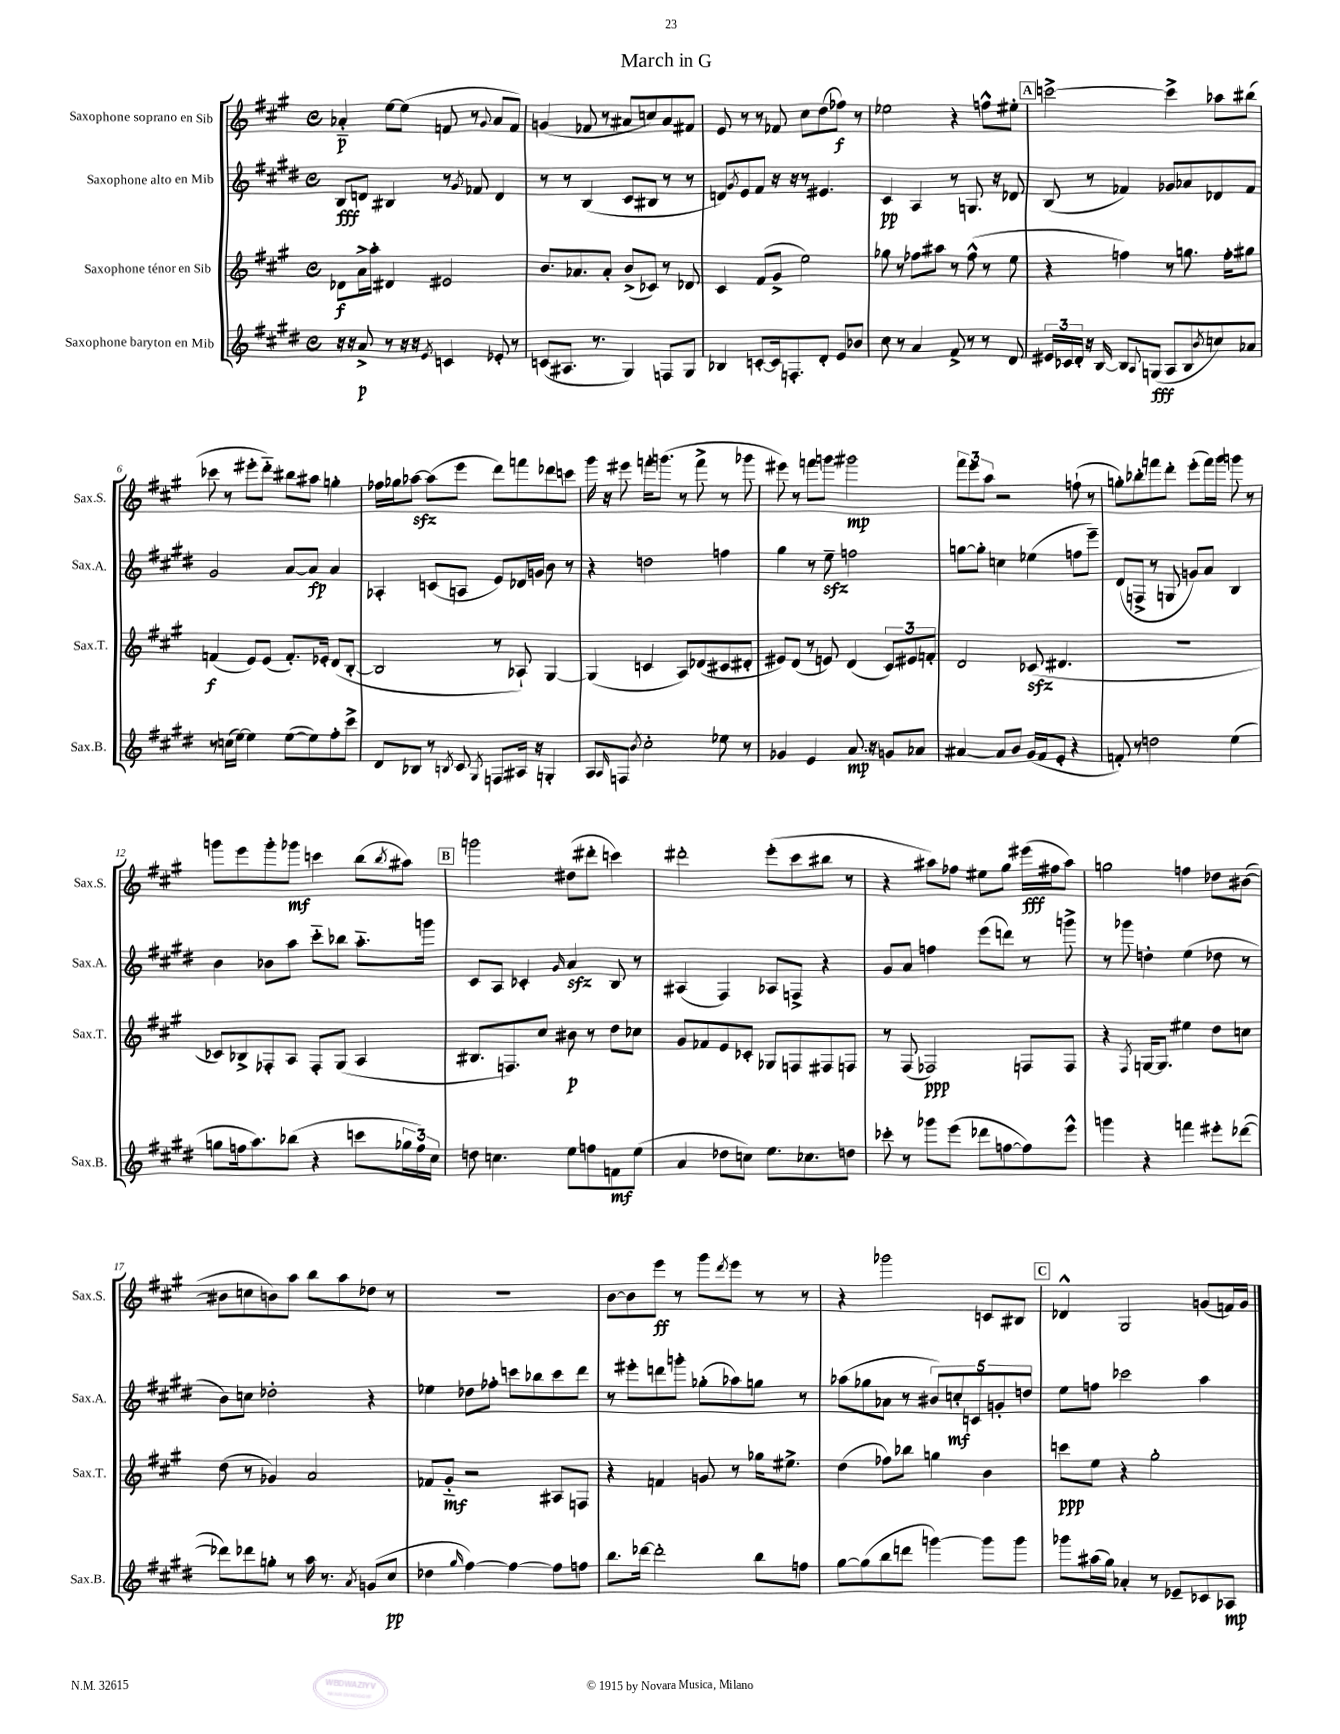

**kern	**dynam	**kern	**dynam	**kern	**dynam	**kern	**dynam
*part4	*part4	*part3	*part3	*part2	*part2	*part1	*part1
*staff4	*staff4	*staff3	*staff3	*staff2	*staff2	*staff1	*staff1
*I"Saxophone baryton en Mib	*	*I"Saxophone ténor en Sib	*	*I"Saxophone alto en Mib	*	*I"Saxophone soprano en Sib	*
*I'Sax.B.	*	*I'Sax.T.	*	*I'Sax.A.	*	*I'Sax.S.	*
*clefG2	*	*clefG2	*	*clefG2	*	*clefG2	*
*k[f#c#g#d#]	*	*k[f#c#g#]	*	*k[f#c#g#d#]	*	*k[f#c#g#]	*
*M4/4	*	*M4/4	*	*M4/4	*	*M4/4	*
*met(c)	*	*met(c)	*	*met(c)	*	*met(c)	*
=1	=1	=1	=1	=1	=1	=1	=1
16r	.	8d-X\L	f	8B/L	fff	4a-X/	p
16r	.	.	.	.	.	.	.
8a^/	p	16a^\L	.	8dn/J	.	.	.
.	.	16aa'\JJ	.	.	.	.	.
8r	.	4d#X/	.	4B#X/	.	[8ee\L	.
16r	.	.	.	.	.	(8ee\J]	.
16r	.	.	.	.	.	.	.
8qe/	.	.	.	.	.	.	.
4cn/	.	2e#X/	.	8r	.	8fn/	.
.	.	.	.	8qg#/	.	.	.
.	.	.	.	8f-X/	.	8r	.
.	.	.	.	.	.	8qqg#/	.
8e-X'/	.	.	.	4d/	.	8a-/L	.
8r	.	.	.	.	.	8f/J)	.
=2	=2	=2	=2	=2	=2	=2	=2
(8cn/L	.	8.b/L	.	8r	.	(4gn/	.
8.A#X/J	.	.	.	8r	.	.	.
.	.	8.a-X/	.	.	.	.	.
.	.	.	.	(4B/	.	8f-X/	.
8.r	.	.	.	.	.	.	.
.	.	8a-'/J	.	.	.	8r	.
4G#/)	.	(8b^/L	.	8c#/L	.	8a#X/L	.
.	.	8c-X/J)	.	8B#X/J	.	8ccn/)	.
8Fn/L	.	8r	.	8r	.	8a#/	.
8G#/J	.	8d-X/	.	8r	.	8f#X/J	.
=3	=3	=3	=3	=3	=3	=3	=3
4B-X/	.	4c#/	.	8dn/L)	.	8e/	.
.	.	.	.	8qg#/	.	.	.
.	.	.	.	8e/	.	8r	.
[8cn'/L	.	(8f#/L	.	8f#/J	.	8r	.
16c/k]	.	8g#^/J	.	16r	.	8f-X/	.
8.Fn'/	.	.	.	16r	.	.	.
.	.	2ee\)	.	8r	.	8cc#\L	.
8d#'/J	.	.	.	4.e#X/	.	(8dd\	.
8e/L	.	.	.	.	.	8ff-X\J)	f
8b-X/J	.	.	.	.	.	8r	.
=4	=4	=4	=4	=4	=4	=4	=4
8cc#\	.	8gg-X\	.	4c#/	pp	2ee-X\	.
8r	.	8r	.	.	.	.	.
4a/	.	8ff-X\L	.	4A/	.	.	.
.	.	8aa#X\J	.	.	.	.	.
8f#^/	.	8r	.	8r	.	4r	.
8r	.	(8ff-^^\	.	8.Gn/	.	.	.
8r	.	8r	.	.	.	8ffn^^\L	.
.	.	.	.	16r	.	.	.
8d#/	.	8ee\	.	8d-X/	.	8ee#X'\J	.
!!LO:REH:place=s1:t=A
=5	=5	=5	=5	=5	=5	=5	=5
24e#X/LL	.	4r	.	(8B/	.	[2cccn^\	.
24c-X/	.	.	.	.	.	.	.
24d#'/JJ	.	.	.	.	.	.	.
16r	.	.	.	8r	.	.	.
[16B/	.	.	.	.	.	.	.
8B/L]	.	4ffn\)	.	4f-X/)	.	.	.
8qqA/	.	.	.	.	.	.	.
(8Gn/J	fff	.	.	.	.	.	.
8A/L	.	8r	.	8g-X/L	.	4ccc^\]	.
8B/	.	8.ggn\	.	8a-X/	.	.	.
8qb/	.	.	.	.	.	.	.
8ccn/)	.	.	.	8d-X/	.	8aa-X\L	.
.	.	16ff'\KL	.	.	.	.	.
8a-X/J	.	8gg#X\J	.	8f-/J	.	(8bb#X\J	.
!!LO:LB:g=z
=6	=6	=6	=6	=6	=6	=6	=6
8r	.	(4fn/	f	2g#/	.	8ccc-X\	.
(16ccn\LL	.	.	.	.	.	8r	.
[16ee\JJ)	.	.	.	.	.	.	.
4ee\]	.	8e/L)	.	.	.	8eee#X'\L	.
.	.	(8e/J	.	.	.	8ddd\J)	.
([8ee\L	.	8.f'/L)	.	[8a/L	.	8bb#X\L	.
8ee\])	.	.	.	8a/J]	fp	8aa#X\J	.
.	.	16e-X'/Jk	.	.	.	.	.
8ff#'\	.	(8d/L	.	4a/	.	4ggn'\	.
8ccc#^\J	.	[8B'/J	.	.	.	.	.
=7	=7	=7	=7	=7	=7	=7	=7
8d#/L	.	2B/]	.	4A-X'/	.	16ff-X\LL	.
.	.	.	.	.	.	16gg-X\J	.
8B-X/J	.	.	.	.	.	[8aa-Xzz\J	.
8r	.	.	.	(8cn/L	.	(8aa-\L]	.
8qBn/	.	.	.	.	.	.	.
8c#/	.	.	.	8An/J	.	8eee\J	.
8qG#/	.	.	.	.	.	.	.
8Fn/L	.	8r	.	8e/L)	.	8ddd\L)	.
16A#X/Jk	.	8A-X`/)	.	16d-X/L	.	8fffn\	.
16r	.	.	.	16gn/JJ	.	.	.
4Gn'/	.	[4G#/	.	8b\	.	8ddd-X\	.
.	.	.	.	8r	.	8cccn\J	.
=8	=8	=8	=8	=8	=8	=8	=8
8A/L	.	(4G#/]	.	4r	.	16ggg#\	.
.	.	.	.	.	.	16r	.
16qqA/	.	.	.	.	.	.	.
8Fn/J	.	.	.	.	.	8eee#X\	.
8qb/	.	.	.	.	.	.	.
2cc#'\	.	4cn/	.	2ddn\	.	16fffn'\KL	.
.	.	.	.	.	.	(8.gggn\J	.
.	.	8A/L)	.	.	.	8r	.
.	.	(8d-X/	.	.	.	8fff^\	.
8ee-X\	.	8c#X/	.	4ffn\	.	8r	.
8r	.	8d#X'/J	.	.	.	8ggg-X\	.
=9	=9	=9	=9	=9	=9	=9	=9
4g-X/	.	8e#X/L)	.	4gg#\	.	8eee#X\)	.
.	.	(8d/J	.	.	.	8r	.
4e/	.	8r	.	8r	.	8fffn\L	.
.	.	8en/)	.	8eezz~\	.	8gggn\J	.
8.a/	mp	(4d/	.	2ffn\	.	2ggg#X\	mp
16r	.	.	.	.	.	.	.
8gn/L	.	12c#/L)	.	.	.	.	.
.	.	12e#X/	.	.	.	.	.
8a-X/J	.	.	.	.	.	.	.
.	.	12fn'/J	.	.	.	.	.
=10	=10	=10	=10	=10	=10	=10	=10
[4a#X/	.	2d/	.	[8ggn\L	.	12fff#\L	.
.	.	.	.	.	.	12eee\	.
.	.	.	.	8gg'\J]	.	.	.
.	.	.	.	.	.	12aa\J	.
8a#/L]	.	.	.	4ccn\	.	2r	.
8b/J	.	.	.	.	.	.	.
(16g#/LL	.	(8c-Xzz/	.	(4ee-X\	.	.	.
16f#/J	.	.	.	.	.	.	.
8e'/J	.	4.d#X/	.	.	.	.	.
4r	.	.	.	8ffn\L	.	(8ffn`\	.
.	.	.	.	8eee~\J)	.	8r	.
=11	=11	=11	=11	=11	=11	=11	=11
8fn'/)	.	1r	.	(8d#/L	.	8ggn'\L)	.
8r	.	.	.	8Fn^/J	.	8bb-X'\	.
2ddn\	.	.	.	8r	.	8fffn\	.
.	.	.	.	8Gn/	.	8ddd'\J	.
.	.	.	.	8gn/L)	.	(8eee'\L	.
.	.	.	.	8a/J	.	16fff\L)	.
.	.	.	.	.	.	16ggg#\JJ	.
(4ee\	.	.	.	4B/	.	8gggn\	.
.	.	.	.	.	.	8r	.
!!LO:LB:g=z
=12	=12	=12	=12	=12	=12	=12	=12
8ggn\L	.	8c-X/L)	.	4b\	.	8gggn\L	.
16ffn\k	.	8B-X^/	.	.	.	8eee\	.
8.aa\)	.	.	.	.	.	.	.
.	.	8F-X'/	.	8b-X\L	.	8ggg'\	.
(8bb-X\J	.	8A/J	.	8aa\J	.	8ggg-X\J	mf
4r	.	8F-'/L	.	8ccc#\L	.	4cccn\	.
.	.	(8G#/J	.	8bb-X\J	.	.	.
8cccn\L	.	4A/	.	8.aa\L	.	(8bb\L	.
.	.	.	.	.	.	8qbb/	.
24gg-X\L	.	.	.	.	.	8aa#X\J)	.
24ff\)	.	.	.	.	.	.	.
.	.	.	.	16gggn\Jk	.	.	.
24cc#\JJ	.	.	.	.	.	.	.
!!LO:REH:place=s1:t=B
=13	=13	=13	=13	=13	=13	=13	=13
8ddn\	.	8.B#X/L	.	8c#/L	.	2gggn\	.
4.ccn\	.	.	.	8A/J	.	.	.
.	.	8.Fn/)	.	.	.	.	.
.	.	.	.	4c-X'/	.	.	.
.	.	8cc#/J	.	.	.	.	.
.	.	.	.	16qqg#/	.	.	.
8ee\L	.	8b#X\	p	4azz/	.	(8dd#X\L	.
8ffn\	.	8r	.	.	.	8ddd#X'\J	.
8fn\	mf	8dd\L	.	8B/	.	4cccn\)	.
(8ee\J	.	8cc-X\J	.	8r	.	.	.
=14	=14	=14	=14	=14	=14	=14	=14
4a/	.	8g#/L	.	(4A#X/	.	2ddd#X'\	.
.	.	8f-X/	.	.	.	.	.
8dd-X\L	.	8e/	.	4F#/)	.	.	.
8ccn\J)	.	8c-X'/J	.	.	.	.	.
8.ee\L	.	8G-X/L	.	8A-X/L	.	(8eee'\L	.
.	.	8Fn/	.	8Fn^/J	.	8ccc#\	.
8.cc-X\	.	.	.	.	.	.	.
.	.	8F#X/	.	4r	.	8bb#X\J	.
8ddn\J	.	8Fn/J	.	.	.	8r	.
=15	=15	=15	=15	=15	=15	=15	=15
8ccc-X'\	.	8r	.	8g#/L	.	4r	.
8r	.	(8F#/	.	8a/J	.	.	.
8ggg-X\L	.	2F-X/)	ppp	4ffn\	.	8aa#X\L)	.
(8eee\J	.	.	.	.	.	8ff-X\J	.
8ddd-X\L	.	.	.	(8eee\L	.	8ee#X\L	.
[8ffn\	.	.	.	8dddn\J)	.	8gg#\J	.
8ff\])	.	8Fn/L	.	8r	.	(16eee#X\LL	fff
.	.	.	.	.	.	16ff#X\J	.
8eee^^\J	.	8F/J	.	8gggn^\	.	8aa#\J)	.
=16	=16	=16	=16	=16	=16	=16	=16
4gggn\	.	4r	.	8r	.	2ggn\	.
.	.	.	.	8ggg-X\	.	.	.
.	.	8qF#/	.	.	.	.	.
4r	.	[16Gn/KL	.	4ddn'\	.	.	.
.	.	8.G/J]	.	.	.	.	.
4fffn\	.	4ee#X\	.	(4ee\	.	4ffn\	.
8eee#X'\L	.	8dd\L	.	8dd-X\	.	8dd-X\L	.
([8ddd-X\J	.	8ccn\J	.	8r	.	([8b#X\J	.
!!LO:LB:g=z
=17	=17	=17	=17	=17	=17	=17	=17
8ddd-X\L])	.	(8dd\	.	8b\L)	.	8b#X\L]	.
8ddd-X\	.	8r	.	8ccn\J	.	8ccn\	.
8ggn'\J	.	4g-X/)	.	2dd-X'\	.	8bn\)	.
8r	.	.	.	.	.	8aa\J	.
16aa\	.	2a/	.	.	.	8bb\L	.
8.r	.	.	.	.	.	.	.
.	.	.	.	.	.	8aa\	.
8qa/	.	.	.	.	.	.	.
(8gn/L	.	.	.	4r	.	8dd-X\J	.
8cc#/J	pp	.	.	.	.	8r	.
=18	=18	=18	=18	=18	=18	=18	=18
4dd-X\	.	8f-X/L	.	4ee-X\	.	1r	.
.	.	8g#/J	mf	.	.	.	.
16qqgg#/	.	.	.	.	.	.	.
[4ff#\)	.	2r	.	8dd-X\L	.	.	.
.	.	.	.	8ff-X'\J	.	.	.
4ff#\_	.	.	.	8cccn\L	.	.	.
.	.	.	.	8bb-X\	.	.	.
8ff#\L]	.	8A#X/L	.	8ccc\	.	.	.
8ffn\J	.	8Fn/J	.	8ddd#\J	.	.	.
=19	=19	=19	=19	=19	=19	=19	=19
8.bb\L	.	4r	.	8r	.	[8b\L	.
.	.	.	.	8eee#X'\L	.	8b\]	.
[16ddd-X\Jk	.	.	.	.	.	.	.
2ddd-'\]	.	4fn/	.	8dddn\	.	8eee\J	ff
.	.	.	.	8gggn'\J	.	8r	.
.	.	8gn/	.	(8gg-X'\L	.	8ggg#\L	.
.	.	.	.	.	.	8qddd/	.
.	.	8r	.	8aa-X\)	.	8eee\J	.
8bb\L	.	16gg-X\KL	.	8ggn\J	.	8r	.
.	.	8.ee#X^\J	.	.	.	.	.
8ffn\J	.	.	.	8r	.	8r	.
=20	=20	=20	=20	=20	=20	=20	=20
[8gg#\L	.	(4dd\	.	(8aa-X\L	.	4r	.
(8gg#\]	.	.	.	8gg-X\	.	.	.
8bb\	.	8ff-X\L)	.	8a-X\J	.	2ggg-X\	.
8dddn\J	.	8bb-X\J	.	8r	.	.	.
[4gggn\)	.	4ggn\	.	10b#X/L)	.	.	.
.	.	.	.	10ccn'/	mf	.	.
.	.	.	.	10cn/	.	.	.
8ggg\L]	.	4b\	.	.	.	8cn/L	.
.	.	.	.	10gn'/	.	.	.
8ggg\J	.	.	.	.	.	8B#X/J	.
.	.	.	.	10ddn/J	.	.	.
!!LO:REH:place=s1:t=C
=21	=21	=21	=21	=21	=21	=21	=21
8ggg-X\L	.	8cccn\L	ppp	8ee\L	.	4d-X^^/	.
(16aa#X\L	.	8ee\J	.	8ffn\J	.	.	.
16gg#\JJ)	.	.	.	.	.	.	.
4a-X'/	.	4r	.	2ccc-X\	.	2G#/	.
8r	.	2gg#'\	.	.	.	.	.
8e-X~/L	.	.	.	.	.	.	.
8c-X/	.	.	.	4aa\	.	(8gn/L	.
8A-X/J	mp	.	.	.	.	16fn/L)	.
.	.	.	.	.	.	16g/JJ	.
==	==	==	==	==	==	==	==
*-	*-	*-	*-	*-	*-	*-	*-
